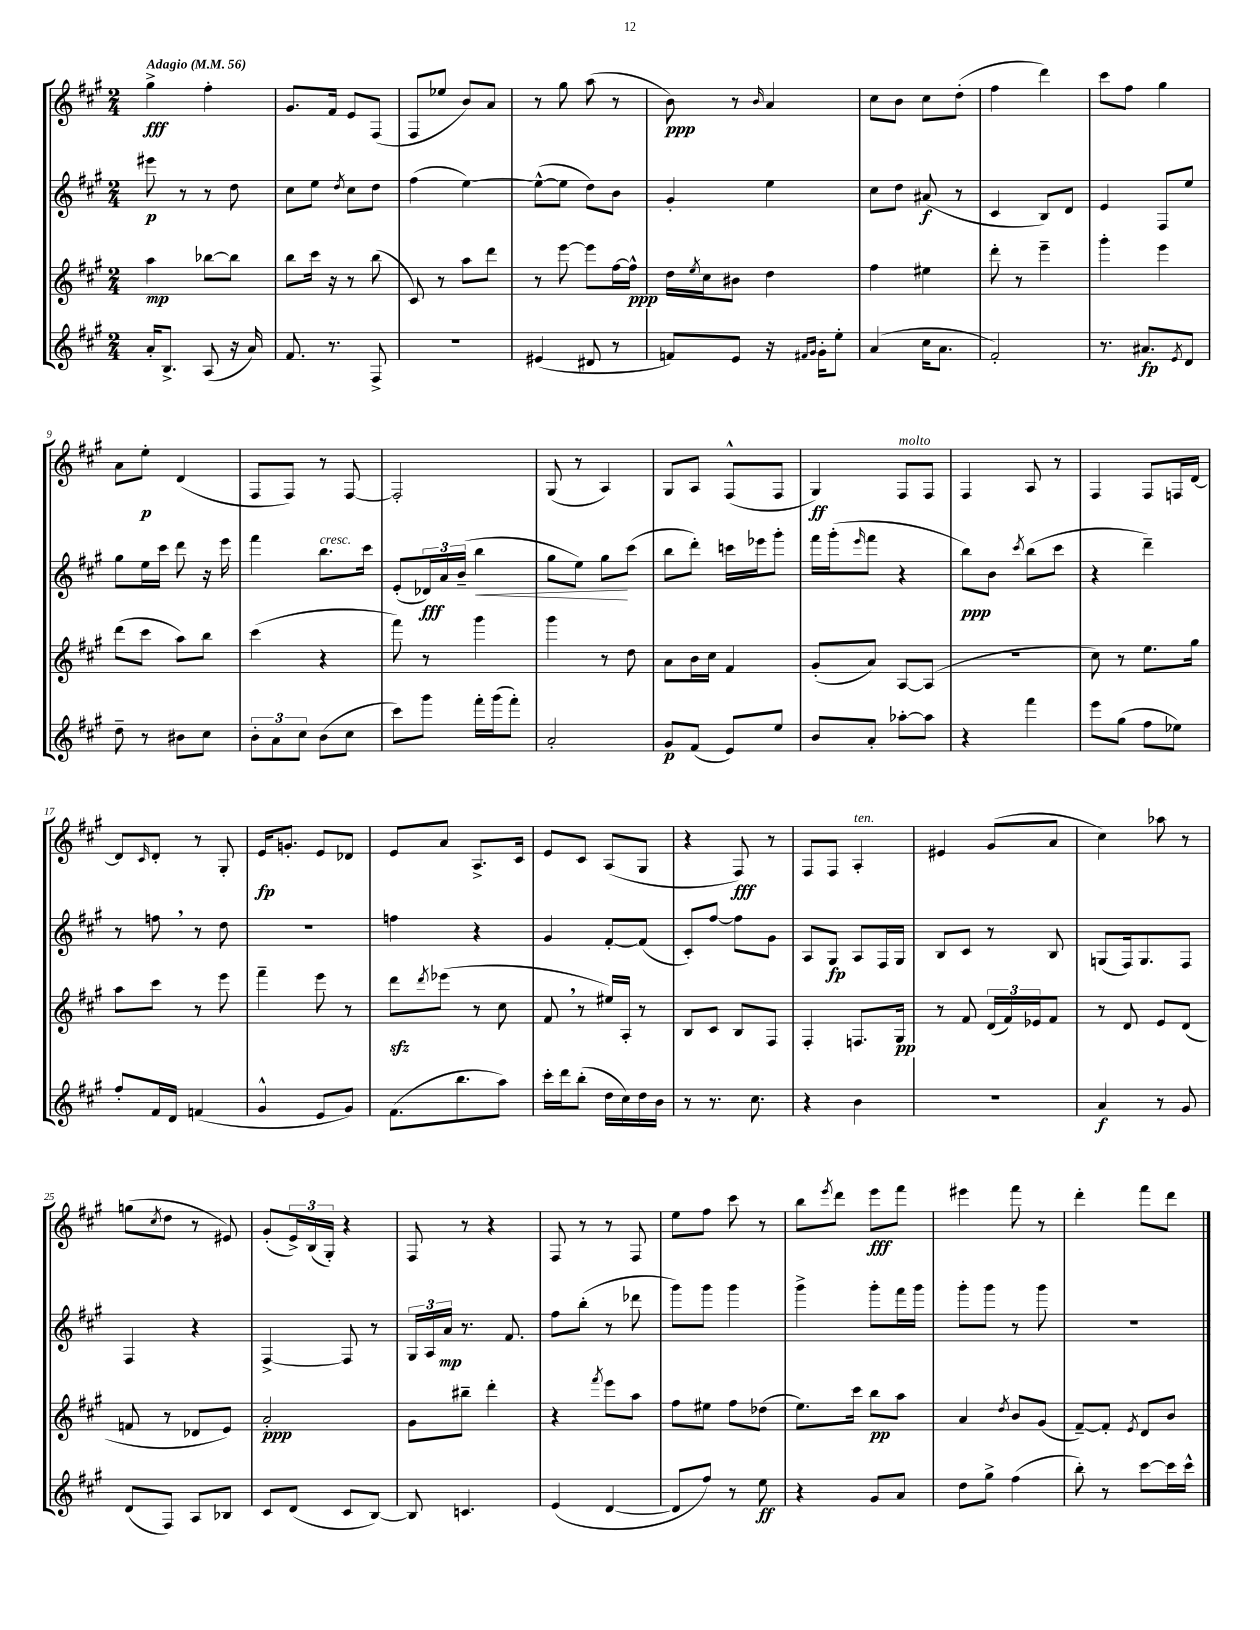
<<
\new StaffGroup <<
\new Staff = "s0" {
    \clef treble \key a \major \numericTimeSignature \time 2/4 \tempo "Adagio" 4 = 56
    gis''4->\fff fis''4-. |
    gis'8. fis'16 e'8 fis8( |
    fis8 ees''8 b'8) a'8 |
    r8 gis''8 a''8( r8 |
    b'8\ppp) r8 \grace { b'16 } a'4 |
    cis''8 b'8 cis''8 d''8-.( |
    fis''4 d'''4) |
    cis'''8 fis''8 gis''4 |
    a'8 e''8-.\p d'4( |
    fis8 fis8) r8 fis8~ |
    fis2-. |
    gis8( r8 a4) |
    gis8 a8 fis8-^( fis8 |
    gis4\ff) fis8^\markup { \italic "molto" } fis8 |
    fis4 a8 r8 |
    fis4 fis8 f16 d'16~ |
    d'8 \grace { cis'16 } d'8-. r8 gis8-. |
    e'16\fp g'8.-. e'8 des'8 |
    e'8 a'8 a8.-> cis'16 |
    e'8 cis'8 a8( gis8 |
    r4 fis8\fff) r8 |
    fis8 fis8 a4-.^\markup { \italic "ten." } |
    eis'4 gis'8( a'8 |
    cis''4) aes''8 r8 |
    g''8( \acciaccatura { cis''8 } d''8 r8 eis'8) |
    gis'8-.( \tuplet 3/2 { e'16->) b16( gis16-.) } r4 |
    fis8 r8 r4 |
    fis8 r8 r8 fis8 |
    e''8 fis''8 cis'''8 r8 |
    b''8 \acciaccatura { e'''8 } d'''8 e'''8\fff fis'''8 |
    eis'''4 fis'''8 r8 |
    d'''4-. fis'''8 d'''8 \bar "|." |
}
\new Staff = "s1" {
    \clef treble \key a \major \numericTimeSignature \time 2/4
    eis'''8\p r8 r8 d''8 |
    cis''8 e''8 \acciaccatura { d''8 } cis''8 d''8 |
    fis''4( e''4~) |
    e''8~-^( e''8 d''8) b'8 |
    gis'4-. e''4 |
    cis''8 d''8 ais'8\f( r8 |
    cis'4 b8) d'8 |
    e'4 fis8 e''8 |
    gis''8 e''16 cis'''16 d'''8 r16 e'''16 |
    fis'''4 b''8.^\markup { \italic "cresc." } cis'''16 |
    e'8-.( \tuplet 3/2 { des'16\fff) a'16 b'16--( } b''4\< |
    gis''8 e''8) gis''8\! cis'''8( |
    b''8 d'''8-.) c'''16 ees'''16 gis'''8-. |
    fis'''16 gis'''16-.( \grace { e'''16 } fis'''8 r4 |
    b''8\ppp) b'8 \acciaccatura { cis'''8 } b''8( cis'''8 |
    r4 d'''4--) |
    r8 f''8 \breathe r8 d''8 |
    R2 |
    f''4 r4 |
    gis'4 fis'8~-. fis'8( |
    cis'8-.) fis''8~ fis''8 gis'8 |
    a8 gis8\fp a8 fis16 gis16 |
    b8 cis'8 r8 b8 |
    g8( fis16) g8. fis8 |
    fis4 r4 |
    fis4~-> fis8 r8 |
    \tuplet 3/2 { gis16 a16 a'16\mp } r8. fis'8. |
    fis''8 b''8-.( r8 des'''8 |
    gis'''8) gis'''8 gis'''4 |
    gis'''4-> gis'''8-. fis'''16 gis'''16 |
    gis'''8-. gis'''8 r8 gis'''8 |
    r2 \bar "|." |
}
\new Staff = "s2" {
    \clef treble \key a \major \numericTimeSignature \time 2/4
    a''4\mp bes''8~ bes''8 |
    b''8 cis'''16 r16 r8 b''8( |
    cis'8) r8 a''8 d'''8 |
    r8 e'''8~ e'''8 fis''16~ fis''16-^\ppp |
    d''16 \acciaccatura { e''8 } cis''16 bis'8 d''4 |
    fis''4 eis''4 |
    d'''8-. r8 e'''4-- |
    gis'''4-. e'''4 |
    d'''8( cis'''8 a''8) b''8 |
    cis'''4( r4 |
    fis'''8) r8 gis'''4 |
    gis'''4 r8 d''8 |
    a'8 b'16 cis''16 fis'4 |
    gis'8-.( a'8) a8~ a8( |
    R2 |
    cis''8) r8 e''8. gis''16 |
    a''8 cis'''8 r8 e'''8 |
    fis'''4-- e'''8 r8 |
    d'''8\sfz \acciaccatura { d'''8 } ees'''8( r8 cis''8 |
    fis'8 \breathe r8 eis''16) a16-. r8 |
    b8 cis'8 b8 fis8 |
    fis4-. f8. gis16\pp |
    r8 fis'8 \tuplet 3/2 { d'16( fis'16) ees'16 } fis'8 |
    r8 d'8 e'8 d'8( |
    f'8 r8 des'8 e'8) |
    a'2-.\ppp |
    gis'8 bis''8-- d'''4-. |
    r4 \acciaccatura { fis'''8 } e'''8 a''8 |
    fis''8 eis''8 fis''8 des''8( |
    e''8.) cis'''16 b''8\pp a''8 |
    a'4 \acciaccatura { d''8 } b'8 gis'8( |
    fis'8~--) fis'8-. \acciaccatura { e'8 } d'8 b'8 \bar "|." |
}
\new Staff = "s3" {
    \clef treble \key a \major \numericTimeSignature \time 2/4
    a'16-. b8.-> a8( r16 a'16) |
    fis'8. r8. fis8-> |
    r2 |
    eis'4( dis'8 r8 |
    f'8) e'8 r16 \grace { fis'16 gis'16 } gis'16-. e''8-. |
    a'4( cis''16 a'8. |
    fis'2-.) |
    r8. ais'8.\fp \acciaccatura { e'8 } d'8 |
    d''8-- r8 bis'8 cis''8 |
    \tuplet 3/2 { b'8-. a'8 cis''8 } b'8( cis''8 |
    cis'''8) gis'''8 fis'''16-. gis'''16( fis'''8-.) |
    a'2-. |
    gis'8\p fis'8( e'8) e''8 |
    b'8 a'8-. aes''8~-. aes''8 |
    r4 fis'''4 |
    e'''8 gis''8( fis''8 ees''8) |
    fis''8-. fis'16 d'16 f'4( |
    gis'4-^ e'8 gis'8) |
    fis'8.( b''8. a''8) |
    cis'''16-. d'''16 b''8-.( d''16 cis''16) d''16 b'16 |
    r8 r8. cis''8. |
    r4 b'4 |
    R2 |
    a'4\f r8 gis'8 |
    d'8( fis8) a8 bes8 |
    cis'8 d'8( cis'8 b8~) |
    b8 c'4. |
    e'4( d'4~ |
    d'8 fis''8) r8 e''8\ff |
    r4 gis'8 a'8 |
    d''8 gis''8-> fis''4( |
    b''8-.) r8 cis'''8~ cis'''16 cis'''16-^ \bar "|." |
}
>>
>>
